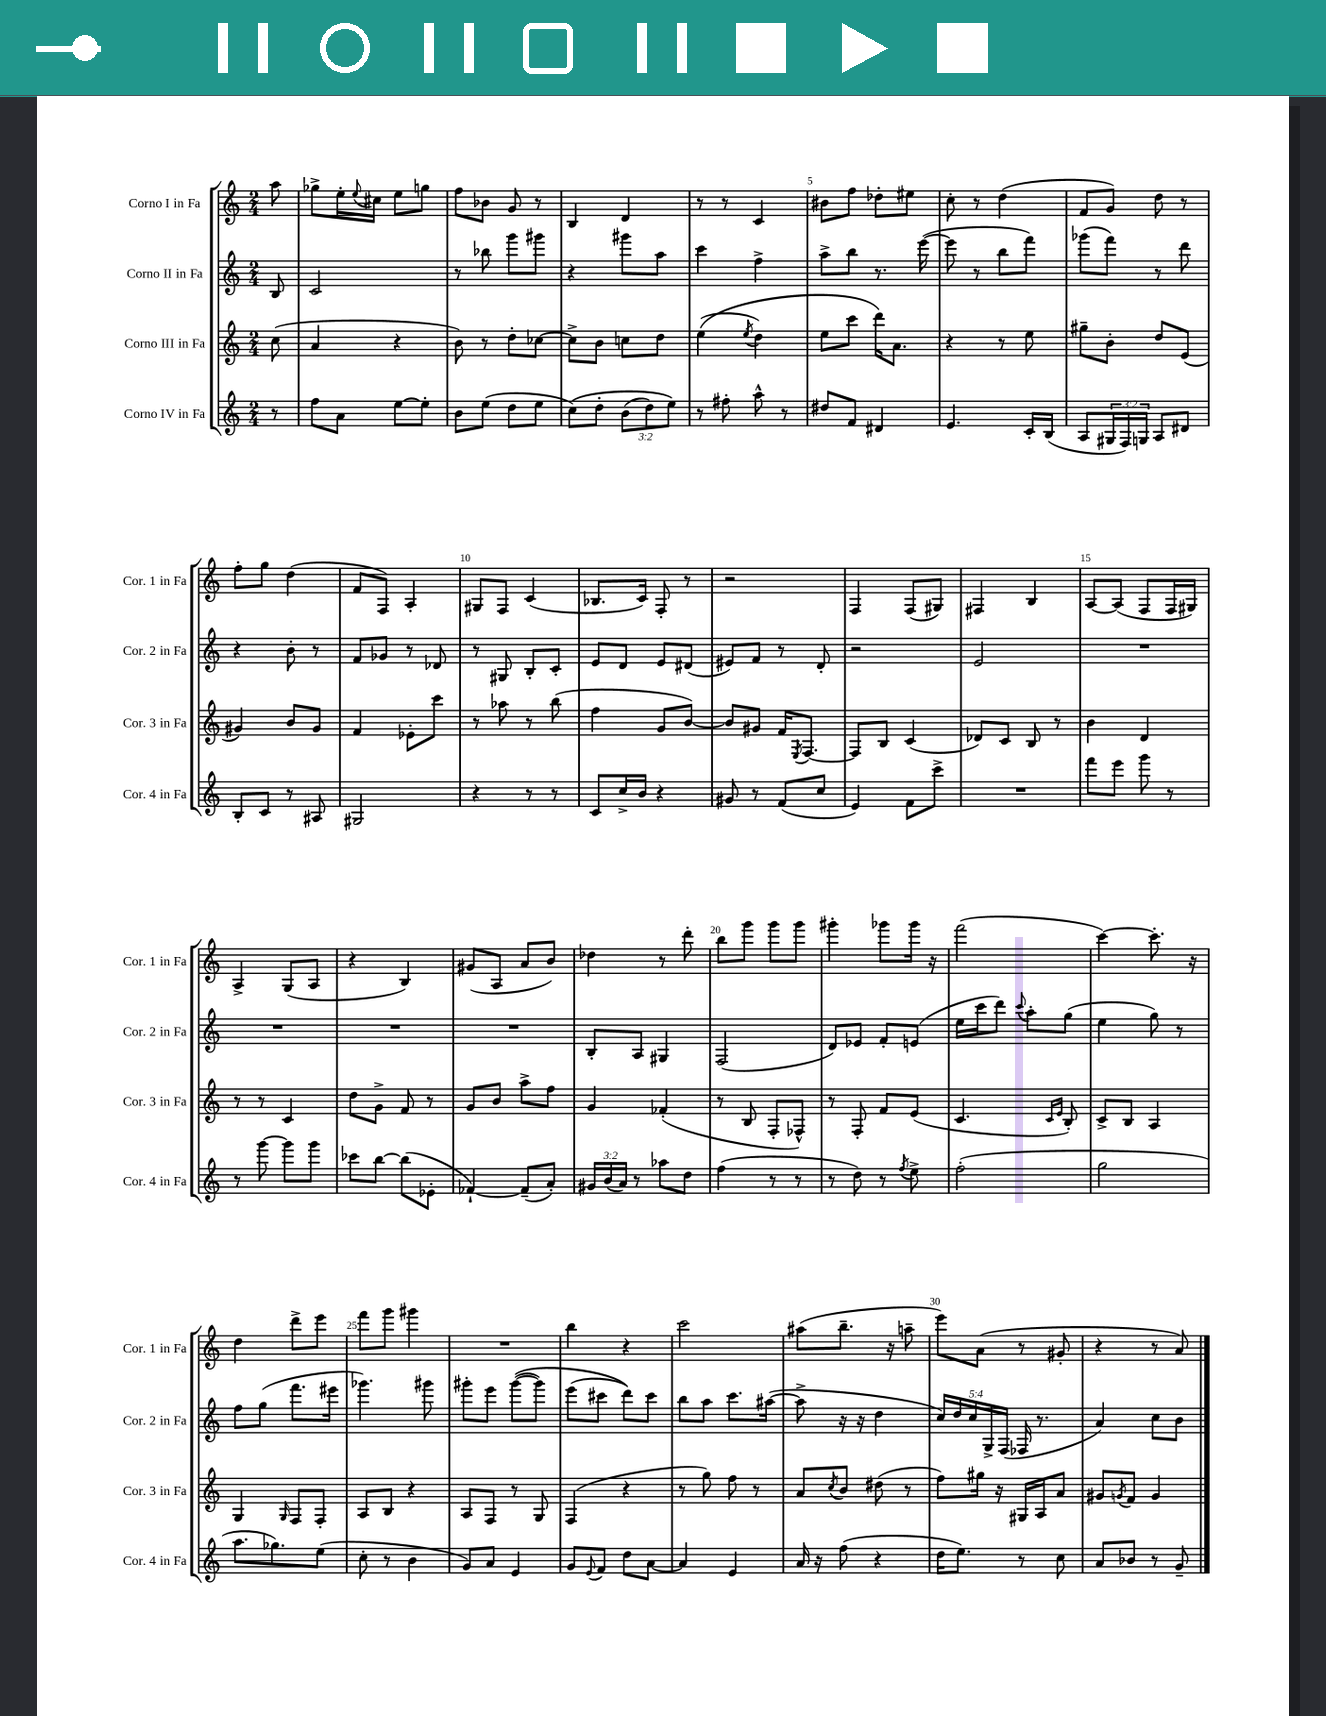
<<
\new StaffGroup <<
\new Staff = "s0" \with { instrumentName = "Corno I in Fa" shortInstrumentName = "Cor. 1 in Fa" } {
    \clef treble \key c \major \numericTimeSignature \time 2/4 \partial 8
    a''8 |
    ges''8-> e''16-. \appoggiatura { e''8 } cis''16 e''8 g''8 |
    f''8 bes'8 g'8 r8 |
    b4 d'4 |
    r8 r8 c'4 |
    bis'8 f''8 des''8-. eis''8 |
    c''8-. r8 d''4( |
    f'8 g'8) d''8 r8 |
    f''8-. g''8 d''4( |
    f'8 f8) a4-. |
    gis8 f8 c'4( |
    bes8. c'16) f8-. r8 |
    r2 |
    f4 f8( gis8) |
    fis4 b4 |
    a8~ a8( f8 f16 gis16) |
    a4-> g8( a8 |
    r4 b4) |
    gis'8( a8 a'8 b'8) |
    des''4 r8 d'''8-. |
    b''8 g'''8 g'''8 g'''8 |
    gis'''4-. ges'''8 ges'''16 r16 |
    f'''2( |
    c'''4~) c'''8.-. r16 |
    d''4 d'''8-> e'''8 |
    f'''8 g'''8 gis'''4 |
    R2 |
    b''4 r4 |
    c'''2 |
    ais''8( b''8.-- r16 a''8-- |
    e'''8) a'8( r8 gis'8-. |
    r4 r8 a'8) \bar "|." |
}
\new Staff = "s1" \with { instrumentName = "Corno II in Fa" shortInstrumentName = "Cor. 2 in Fa" } {
    \clef treble \key c \major \numericTimeSignature \time 2/4 \override Staff.TupletNumber.text = #tuplet-number::calc-fraction-text \partial 8
    b8 |
    c'2 |
    r8 bes''8 g'''8 gis'''8 |
    r4 gis'''8 a''8 |
    c'''4 f''4-> |
    a''8-> b''8 r8. e'''16~( |
    e'''8 r8 b''8 f'''8) |
    ges'''8( f'''8) r8 d'''8 |
    r4 b'8-. r8 |
    f'8 ges'8 r8 des'8 |
    r8 gis8 b8-. c'8-. |
    e'8 d'8 e'8 dis'8( |
    eis'8) f'8 r8 d'8-. |
    r2 |
    e'2 |
    R2 |
    R2 |
    R2 |
    R2 |
    b8-. a8 gis4 |
    f2( |
    d'8) ees'8 f'8-. e'8( |
    e''16 c'''16 d'''8) \appoggiatura { c'''8 } a''8-. g''8( |
    e''4 g''8) r8 |
    f''8 g''8( f'''8. eis'''16 |
    ges'''4.) gis'''8 |
    gis'''8-. e'''8 gis'''8~(\( gis'''8) |
    e'''8( cis'''8 d'''8)\) cis'''8 |
    b''8 a''8 c'''8. ais''16~( |
    ais''8-> r16 r16 d''4 |
    \tuplet 5/4 { c''16) d''16 c''16 g16-> f16( } fes16 r8. |
    a'4) c''8 b'8 \bar "|." |
}
\new Staff = "s2" \with { instrumentName = "Corno III in Fa" shortInstrumentName = "Cor. 3 in Fa" } {
    \clef treble \key c \major \numericTimeSignature \time 2/4 \partial 8
    c''8( |
    a'4 r4 |
    b'8) r8 d''8-. ces''8~ |
    ces''8-> b'8 c''8 d''8 |
    e''4(\( \acciaccatura { e''8 } d''4) |
    e''8 c'''8 d'''16\) a'8. |
    r4 r8 e''8 |
    gis''8-- b'8-. d''8 e'8( |
    gis'4) b'8 gis'8 |
    f'4 ees'8-. c'''8 |
    r8 aes''8 r8 b''8( |
    f''4 g'8 b'8~) |
    b'8 gis'8 f'16 \acciaccatura { e8 } f8.~ |
    f8 b8 c'4( |
    des'8) c'8 b8 r8 |
    b'4 d'4 |
    r8 r8 c'4 |
    d''8 g'8-> f'8 r8 |
    g'8 b'8 a''8-> f''8 |
    g'4 fes'4-.( |
    r8 b8 f8-. fes8-^) |
    r8 f8-. f'8 e'8( |
    c'4. \grace { c'16 e'16 } b8-.) |
    c'8-> b8 a4 |
    g4 \grace { g16 } f8 f8-. |
    a8 b8 r4 |
    a8 f8 r8 g8 |
    f4( r4 |
    r8 g''8) f''8 r8 |
    a'8 \acciaccatura { c''8 } b'8 dis''8( r8 |
    f''8) gis''16 r16 gis16 a16 a'8 |
    gis'8 \acciaccatura { g'8 } f'8 g'4 \bar "|." |
}
\new Staff = "s3" \with { instrumentName = "Corno IV in Fa" shortInstrumentName = "Cor. 4 in Fa" } {
    \clef treble \key c \major \numericTimeSignature \time 2/4 \override Staff.TupletNumber.text = #tuplet-number::calc-fraction-text \partial 8
    r8 |
    f''8 a'8 e''8~ e''8-. |
    b'8 e''8( d''8 e''8 |
    c''8)\( d''8-. \tuplet 3/2 { b'8( d''8) e''8\) } |
    r8 fis''8-. a''8-^ r8 |
    dis''8 f'8 dis'4 |
    e'4. c'16-. b16( |
    a8 \tuplet 3/2 { gis16 f16) g16 } a8 dis'8 |
    b8-. c'8 r8 ais8 |
    gis2 |
    r4 r8 r8 |
    c'8 c''16-> b'16 r4 |
    gis'8 r8 f'8( c''8 |
    e'4) f'8 c'''8-> |
    R2 |
    f'''8 e'''8 g'''8 r8 |
    r8 g'''8~ g'''8 g'''8 |
    ces'''8 b''8~ b''8( ees'8-. |
    fes'4~-!) fes'8--( a'8-.) |
    \tuplet 3/2 { gis'16 b'16( a'16) } r8 aes''8 d''8 |
    f''4( r8 r8 |
    r8 d''8) r8 \acciaccatura { f''8 } e''8-> |
    f''2-.( |
    g''2 |
    a''8. ges''8.) e''8( |
    c''8-. r8 b'4 |
    g'8) a'8 e'4 |
    g'8 \appoggiatura { e'8 } f'8 d''8 a'8~ |
    a'4 e'4 |
    a'16 r16 f''8( r4 |
    d''16 e''8.) r8 c''8 |
    a'8 bes'8 r8 g'8-- \bar "|." |
}
>>
>>
\layout { \context { \Score \override BarNumber.break-visibility = ##(#f #t #t) barNumberVisibility = #(every-nth-bar-number-visible 5) } }
